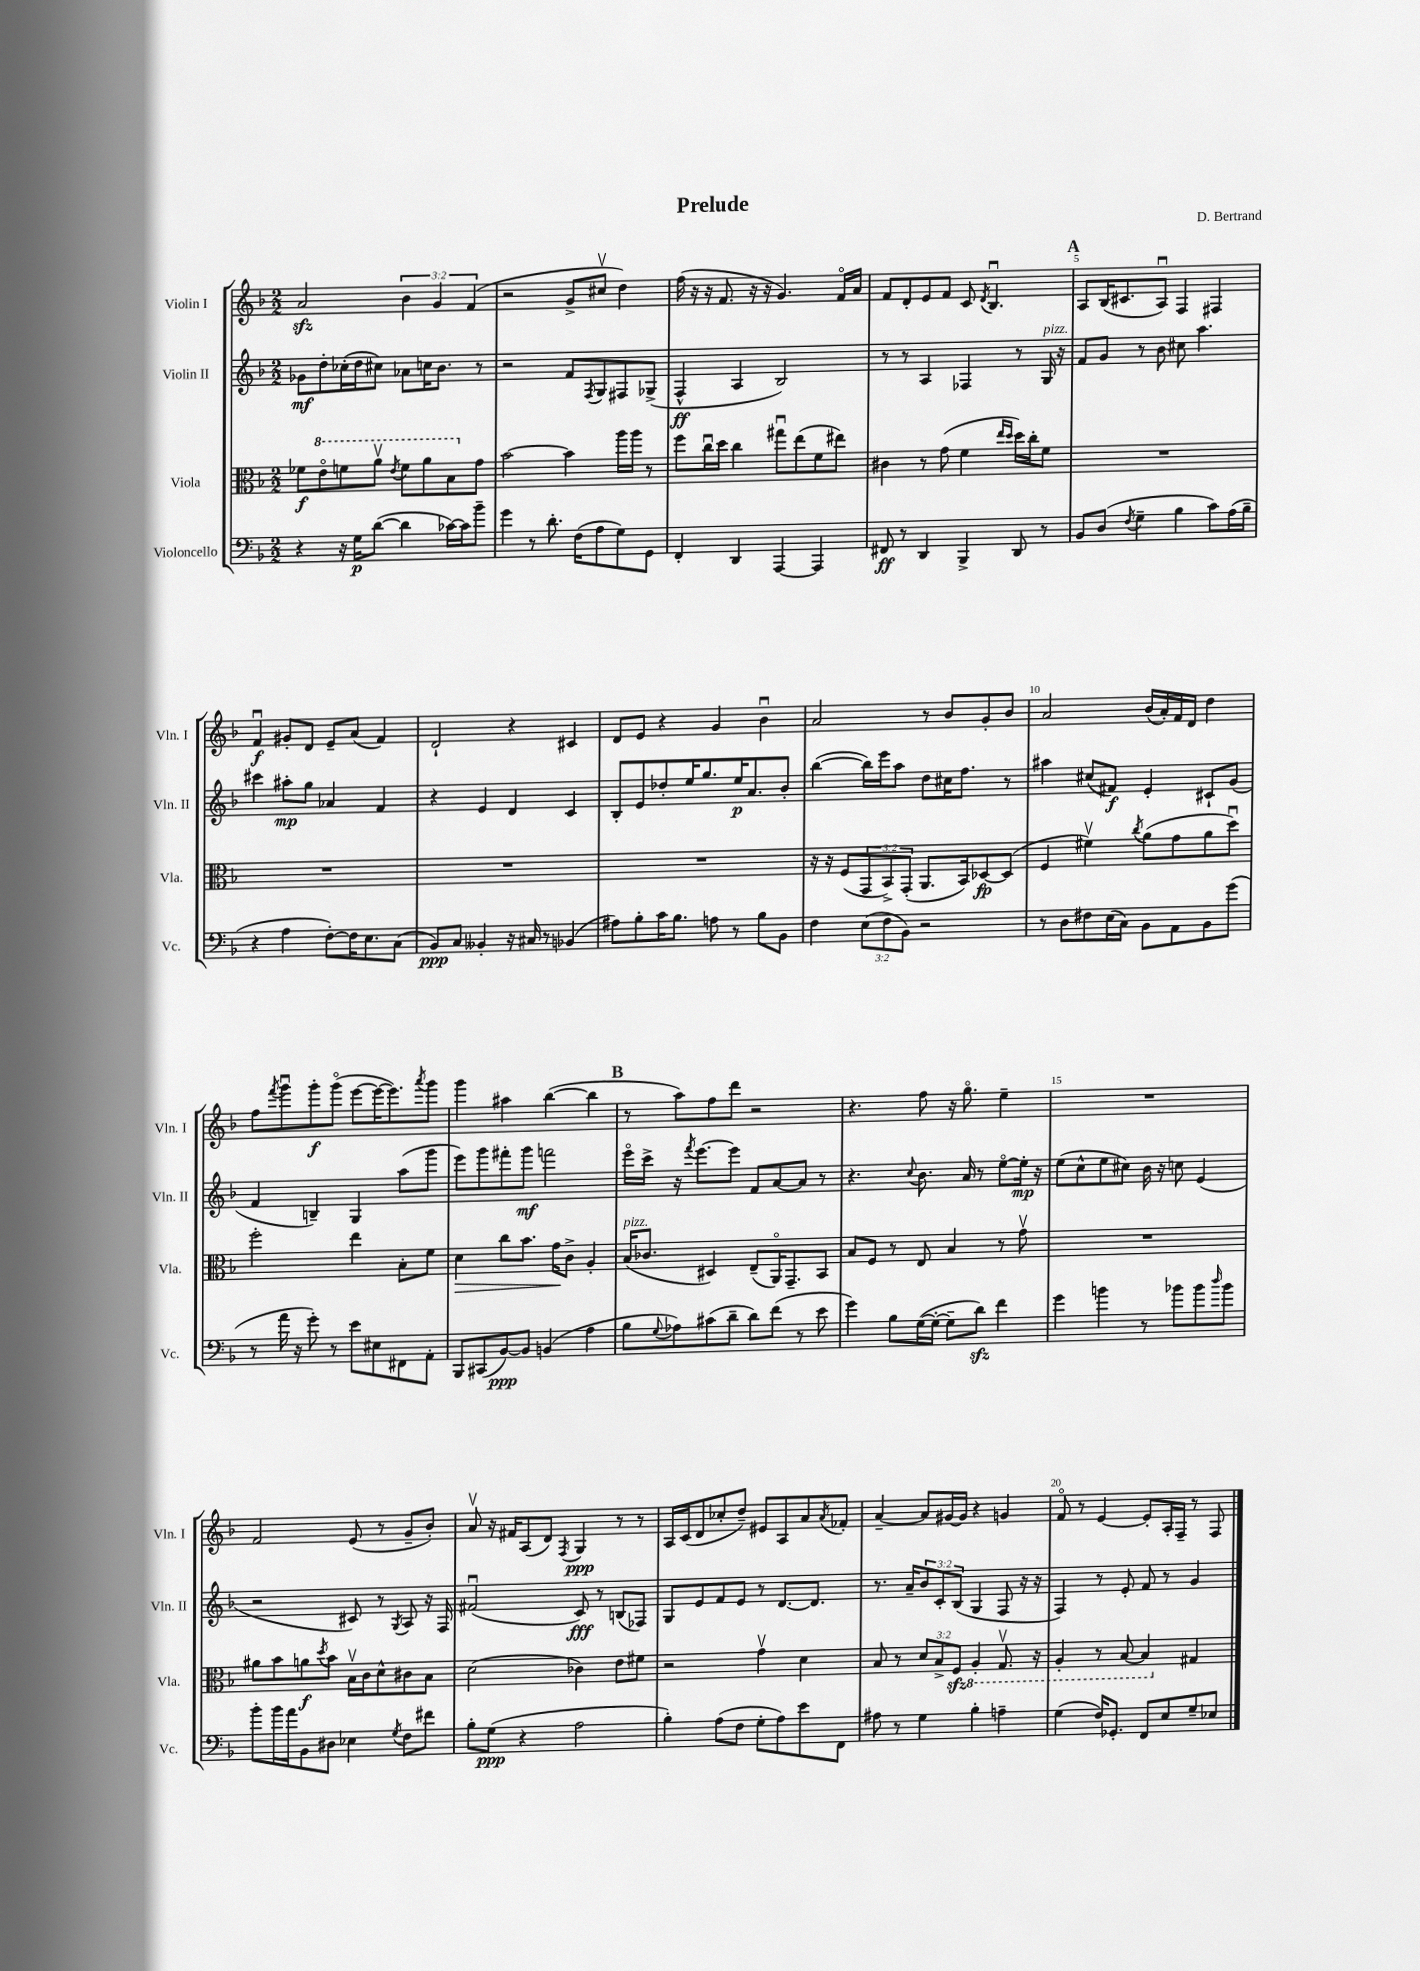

**kern	**kern	**kern	**kern
*staff4	*staff3	*staff2	*staff1
*clefF4	*clefC3	*clefG2	*clefG2
*k[b-]	*k[b-]	*k[b-]	*k[b-]
*M2/2	*M2/2	*M2/2	*M2/2
4r	8f-\L	8g-\L	2a/
.	8eeo\	8dd'\	.
16r	8ff\	(16cc-'\L	.
16G\LK	.	16dd\J	.
([8d\J	8aav\J	8cc#\J)	.
.	8qee/	.	.
4d\]	8ff\L	8a-\L	6b-\
.	8aa\	16cc\K	.
.	.	.	6g/
.	.	8.b-\J	.
[16c-\LL)	8b-\	.	.
16c-\]J	.	.	.
.	.	.	(6f/
8b-~\J	8g\J	8r	.
=	=	=	=
4g\	[2b-\	2r	2r
8r	.	.	.
8.d'\	.	.	.
.	4b-\]	8f/L	8g^/L
(16F\LK	.	.	.
.	.	8qF/	.
8A\	.	8G/	8cc#v/J
8G\)	16aa\LL	8F#/	4dd\)
.	16aa\JJ	.	.
8GG\J	8r	(8G-^/J	.
=	=	=	=
4FF'/	8ff\L	4F^^/	(16ff\
.	.	.	16r
.	16ccu\L	.	16r
.	16dd\JJ	.	8.f/
4DD/	4cc\	4A/	.
.	.	.	16r
.	.	.	16r
[4AAA/	8gg#u\L	2B-/)	4.g/)
.	(8ee\	.	.
4AAA/]	8f\	.	.
.	8ee#\J)	.	16fo/LL
.	.	.	16a/JJ
=	=	=	=
8FF#/	4c#\	8r	8f/L
8r	.	8r	8d'/
4DD/	8r	4A/	8e/
.	(8g\	.	8f/J
4BBB-^/	4f\	4F-/	8c/
.	.	.	8qd/
.	.	.	4.B-u/
.	16qqee/LL	.	.
.	16qqdd/JJ	.	.
8DD/	16dd\LL)	8r	.
.	16cc'\J	.	.
8r	8f\J	16G/	.
.	.	16r	.
=	=	=	=
8BB-/L	1r	8f/L	8A/L
(8D/J	.	8g/J	(16B-/K
.	.	.	8.c#/
8qF/	.	.	.
4G~\	.	8r	.
.	.	8b-\	8Au/J)
4B-\	.	8cc#\	4F/
.	.	4.aa\	.
8c\L)	.	.	4F#/
(16A\L	.	.	.
16B-~\JJ	.	.	.
=	=	=	=
4r	1r	4ccc#\	4fu/
4A\	.	8aa#'\L	8g#'/L
.	.	8gg\J	8d/J
[8F'\L)	.	4a-/	8e~/L
16F\]K	.	.	(8a/J
8.E\	.	.	.
.	.	4f/	4f/)
(8C\J	.	.	.
=	=	=	=
8BB-/L)	1r	4r	2d`/
8C/J	.	.	.
4BB--'/	.	4e/	.
16r	.	4d/	4r
16C#/	.	.	.
8r	.	.	.
(4BB-/	.	4c/	4c#/
=	=	=	=
8A#\L)	1r	8B-'/L	8d/L
8B-'\	.	8e/	8e/J
16c\K	.	8dd-'/	4r
8.B-\J	.	.	.
.	.	16ee/K	.
.	.	8.gg/	.
8A\	.	.	4g/
8r	.	16ee/K	.
.	.	8.a/	.
8B-\L	.	.	4b-u\
8BB-\J	.	8b-'/J	.
=	=	=	=
4F\	16r	([4bb-\	2a/
.	16r	.	.
.	(8F/L	.	.
(12E\L	12GG/	16bb-\]LL)	.
.	.	16eee\J	.
12F\	12BB-^/)	.	.
.	.	8aa\J	.
12BB-\J)	(12GG'/J	.	.
2r	8.AA/L	8dd\L	8r
.	.	16cc#\K	8b-/L
.	16BB-/k)	8.ff\J	.
.	[8D-/	.	8g'/
.	(8D-/]J	8r	8b-/J
=	=	=	=
8r	4F/	4aa#\	2a/
8D\L	.	.	.
8F#\	4f#v\)	(8cc#/L	.
(16E\L	.	8f#/J)	.
16C\JJ)	.	.	.
.	8qcc/	.	.
8BB-\L	(8a\L	4e'/	(16b-/LL
.	.	.	16a'/)
8AA\	8g\	.	16f/
.	.	.	16d/JJ
8BB-\	8a\	8c#`/L	4dd\
(8g\J	8ddu\J)	(8g/J	.
=	=	=	=
8r	2ff'\	4f/	8ff\L
.	.	.	8qfff/
16a\	.	.	8gggu\
16r	.	.	.
8g'\)	.	4B~/)	8ggg'\
8r	.	.	(8gggo\J
8e\L	4ee\	4G/	[8eee\L
8E#\	.	.	16eee\_K
.	.	.	8.eee\])
8FF#\	8B-'\L	(8aa\L	.
.	.	.	8qaaa/
8AA'\J	8f\J	8ggg\J	8ggg\J
=	=	=	=
8BBB-/L	4d\	8eee\L)	4ggg\
(8CC#/	.	8ggg\	.
[8BB-/)	8cc\L	8fff#'\	4aa#\
8BB-/]J	8.b-\J	8ggg\J	.
(4BB/	.	2fff\	([4bb-\
.	16g\LK	.	.
.	8c^\J	.	.
4A\	4A'/	.	4bb-\]
=	=	=	=
8B-\L	(16B-/LK	16eeeo\LL	8r
.	8.c-/J	16ccc^\JJ	.
8qqG/	.	.	.
8A-\)	.	16r	8aa\L)
.	.	8qfff/	.
.	.	[8.eee\L	.
(8c#\	4D#/)	.	8ff\
8d~\J	.	8eee\]J	8ddd\J
8d\L)	(8E~/L	8f/L	2r
(8f\J	16AAo/K)	[8a/	.
.	8.GG~/	.	.
8r	.	8a/]J	.
8e\	8BB-/J	8r	.
=	=	=	=
4g\)	8B-/L	4.r	4.r
.	8F/J	.	.
8B-\L	8r	.	.
.	.	8qqcc/	.
([16G\L	8E/	8.b-\	8ff\
16G'\_JJ	.	.	.
8G~\]L	4B-/	.	16r
.	.	16a/	8.ggo\
8d\J)	.	8r	.
4f\	8r	[8eeo\L	4ee~\
.	8gv\	16ee'\]Jk	.
.	.	16r	.
=	=	=	=
4g\	1r	(8ee\L	1r
.	.	8cc^^\	.
4b\	.	8ee\	.
.	.	8cc#\J)	.
8r	.	16b-\	.
.	.	16r	.
8b-\L	.	8cc\	.
8b-\	.	(4e/	.
16qqdd/	.	.	.
8b-\J	.	.	.
=	=	=	=
8b-'\L	8a#\L	2r	2f/
16b-\L	8b-\	.	.
16a\J	.	.	.
8BB-\	8a\	.	.
.	8qdd/	.	.
8D#\J	8b-\J	.	.
4E-\	16B-v\LL	8c#/)	(8e/
.	16c\J	.	.
.	8d^^\	8r	8r
8qG/	.	8qG/	.
8F\L	8c#\	8A/	8g~/L
8f#\J	8B-\J	16r	8b-'/J)
.	.	16F/	.
=	=	=	=
8B-'\L	(2d\	(2f#u/	8av/
(8G\J	.	.	16r
.	.	.	16f#/LK
4r	.	.	(8A/
.	.	.	8d/J)
.	.	.	8qF/
2A\	4c-\)	8c/)	4G/
.	.	8r	.
.	8e\L	(8B/L	8r
.	8f#\J	8F-/J)	8r
=	=	=	=
4B-'\)	2r	8G/L	16A/LL
.	.	.	(16c/J
.	.	8e/	8d/
(8A\L	.	8f/	8cc-'/
8F\J	.	8e/J	8dd~/J)
8G'\L	4gv\	8r	8e#/L
8A\)	.	[8.d/L	8A/
8e\	4d\	.	8a/
.	.	8.d/]J	.
.	.	.	8qa/
8FF\J	.	.	8f-'/J
=	=	=	=
8A#\	8B-/	8.r	[4a~/
8r	8r	.	.
.	.	16a~/LK	.
4G\	12d/L	12b-/	8a/]L
.	12B-^/	12c'/	.
.	.	.	[16g#/L
.	12F/J	(12B-/J	.
.	.	.	16g#/]JJ
4B-'\	4AA'/	4G/	4r
4A~\	8.GGv/	8F/	4g/
.	.	16r	.
.	16r	16r	.
=	=	=	=
(4G\	4AA'/	4F/)	8fo/
.	.	.	8r
16F/LK)	8r	8r	[4e/
8.GG-'/J	.	.	.
.	[8BB-/	8e'/	.
8FF/L	4BB-/]	8f/	8e'/]L
8E/	.	8r	16A'/L
.	.	.	16F~/JJ
8G~/	4G#/	4g/	8r
8E-/J	.	.	8F/
==	==	==	==
*-	*-	*-	*-
